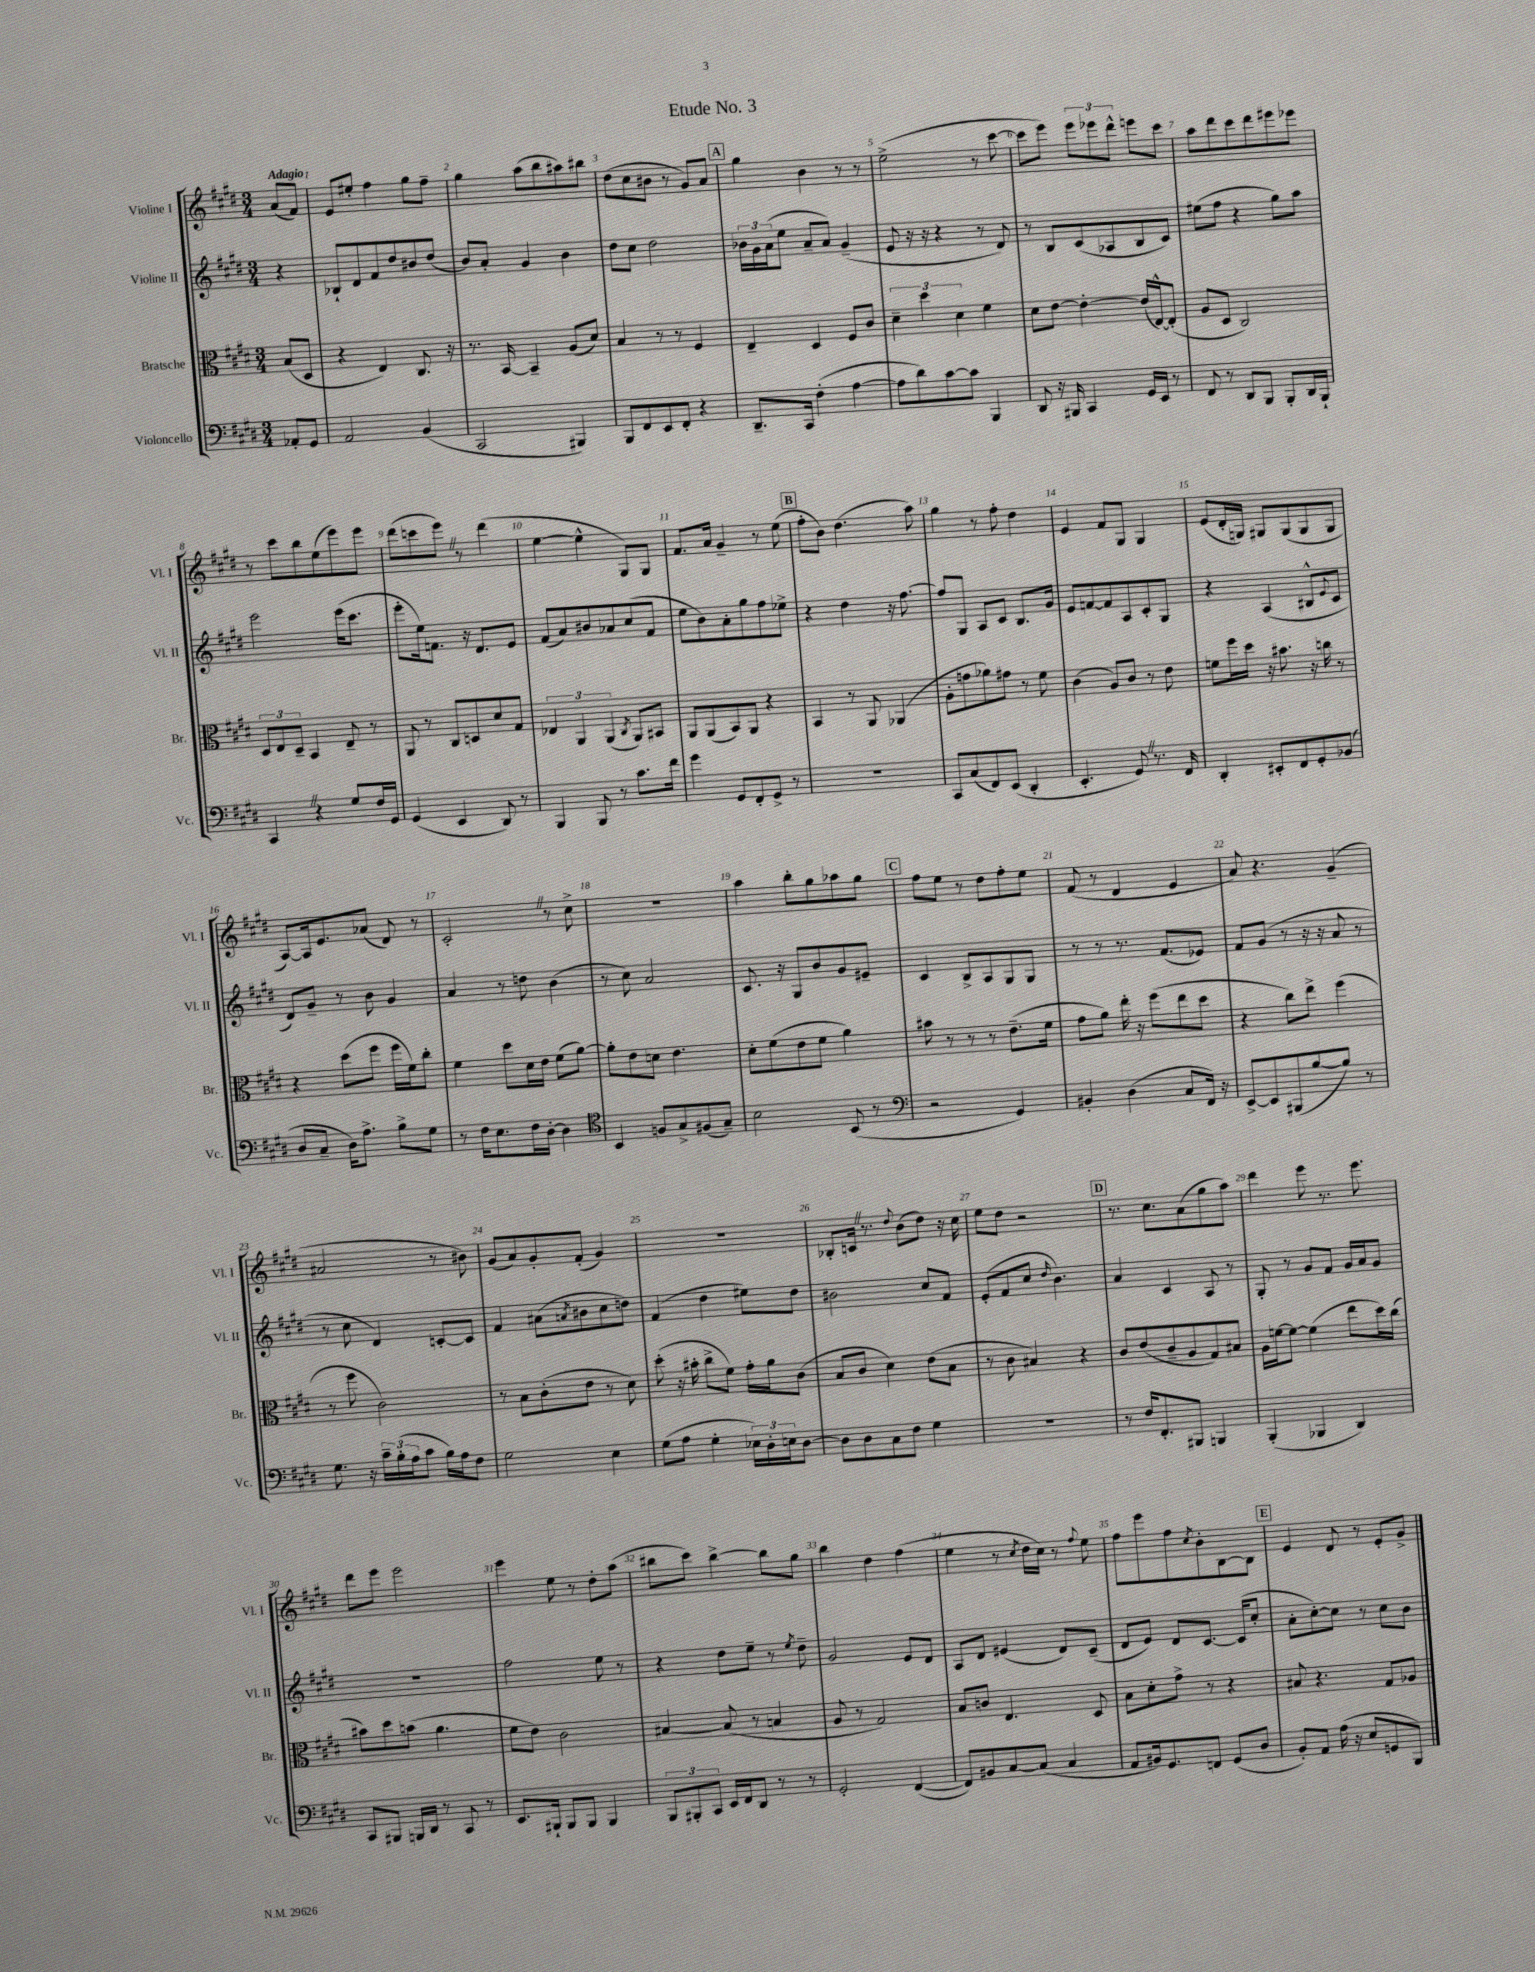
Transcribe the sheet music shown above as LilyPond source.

\header { title = "Etude No. 3" }
<<
\new StaffGroup <<
\new Staff = "s0" \with { instrumentName = "Violine I" shortInstrumentName = "Vl. I" } {
    \clef treble \key e \major \numericTimeSignature \time 3/4 \partial 4 \tempo "Adagio"
    a'8( fis'8) |
    e'8 eis''8-. fis''4 gis''8 fis''8-- |
    gis''4 a''8( b''8 ais''8) bis''8 |
    dis''8( cis''8 bis'8 r8 gis'8) a'8 |
    \mark \markup { \box "A" } gis''4 b'4 r8 r8 |
    e''2->( r8 cis'''8~ |
    cis'''8 e'''8) \tuplet 3/2 { e'''8 ees'''8 dis'''8-^ } e'''8 cis'''8 |
    a''8 dis'''8 cis'''8 dis'''8 eis'''8 ees'''8 |
    r8 cis'''8 b''8 e''8( e'''8) e'''8 |
    dis'''8( c'''8 e'''8) \once \override BreathingSign.text = \markup { \musicglyph "scripts.caesura.straight" } \breathe r8 dis'''4( |
    e''4~ e''4-^ gis8) gis8 |
    fis'8. a'16 gis'4-- r8 e''8( |
    \mark \markup { \box "B" } fis''8-. b'8) dis''4.( a''8) |
    gis''4 r8 fis''8-. dis''4 |
    e'4 fis'8 gis8 gis4 |
    e'8( dis'16-. g16) gis8 gis8( gis8 gis8 |
    a8~) a16 e'8. aes'8( dis'8) r8 |
    cis'2-. \once \override BreathingSign.text = \markup { \musicglyph "scripts.caesura.straight" } \breathe r8 cis''8-> |
    R2. |
    a''4 b''8-. gis''8 aes''8 gis''8 |
    \mark \markup { \box "C" } fis''8 e''8 r8 dis''8 fis''8-. e''8 |
    fis'8( r8 dis'4 e'4 |
    a'8) r4. gis'4--( |
    ais'2 r8 bis'8) |
    gis'8( a'8) gis'8-. fis'8-.( gis'4) |
    R2. |
    bes8-. c'16 \once \override BreathingSign.text = \markup { \musicglyph "scripts.caesura.straight" } \breathe r8. \appoggiatura { dis''8 } b'8( dis''8) r16 cis''16 |
    e''8 dis''8 r2 |
    \mark \markup { \box "D" } r8. cis''8. a'8( gis''8 a''8) |
    dis'''4 e'''8 r8. e'''8. |
    dis'''8 e'''8 e'''2 |
    e'''4 e''8 r8 dis''8-. a''8( |
    bis''8 cis'''8) bis''4~-> bis''8 gis''8 |
    b''4 dis''4 fis''4( |
    e''4 r8 \acciaccatura { cis''8 } dis''16 cis''16) r8 \appoggiatura { fis''8 } e''8 |
    fis''8 e'''8 fis''8 \acciaccatura { cis''8 } b'8-. b8~ b8 |
    \mark \markup { \box "E" } e'4 dis'8 r8 e'8-. gis'8-> \bar "|." |
}
\new Staff = "s1" \with { instrumentName = "Violine II" shortInstrumentName = "Vl. II" } {
    \clef treble \key e \major \numericTimeSignature \time 3/4 \partial 4
    r4 |
    bes8-! dis'8 fis'8 dis''8 bis'8 dis''8( |
    b'8) a'8-. gis'4 b'4 |
    dis''8 cis''8 dis''2 |
    \mark \markup { \box "A" } \tuplet 3/2 { bes'16 gis'16 a'16( } e''8 a'8-- a'8) gis'4--( |
    e'8 r16 r16 r4 r8 dis'8) |
    r8 b8 cis'8( aes8 b8 cis'8) |
    eis''8( fis''8 r4 gis''8) a''8 |
    e'''2 e'''16( cis'''8. |
    e'''8-. e''16) f'8. r16 dis'8. e'8 |
    fis'8( a'8) bis'8 aes'8 cis''8( fis'8 |
    e''8 b'8) a'8-. gis''8 fis''8 ees''8-> |
    \mark \markup { \box "B" } r4 dis''4 r16 fis''8.~ |
    fis''8 gis8 a8 cis'8 b8. gis'16 |
    e'8 f'8~ f'8 a8 cis'8-. gis8 |
    r4 a4( bis8-^ \appoggiatura { e'8 } cis'8 |
    dis'8) gis'8-- r8 b'8 gis'4 |
    a'4 r8 d''8 b'4( |
    r8 cis''8) a'2 |
    cis'8. r16 gis8 b'8 gis'8 eis'8-- |
    \mark \markup { \box "C" } cis'4 b8-> a8 gis8 gis8 |
    r8 r8 r8. fis'8.( ees'8) |
    fis'8 gis'8( r8 r16 r16 a'8 r8 |
    r8 cis''8 dis'4) c'8~-. c'8 |
    fis'4 ais'8( \acciaccatura { a'8 } bis'8 cis''8 d''8) |
    fis'4( dis''4 eis''8) dis''8 |
    bis'2 cis''8 fis'8 |
    e'8-.( fis'8 cis''8 \grace { dis''16 } b'4.) |
    \mark \markup { \box "D" } a'4 cis'4 a8 r8 |
    gis8-. r8 gis'8 fis'8 gis'16 a'16 gis'8 |
    R2. |
    fis''2 e''8 r8 |
    r4 dis''8 e''8-- r8 \acciaccatura { e''8 } dis''8-- |
    gis'2 e'8 dis'8 |
    a8 dis'8 eis'4( dis'8) cis'8--( |
    dis'8 e'8) dis'8 cis'8.~ cis'16( cis''8-. |
    \mark \markup { \box "E" } a'8-. cis''8~-.) cis''8 r8 cis''8 b'8 \bar "|." |
}
\new Staff = "s2" \with { instrumentName = "Bratsche" shortInstrumentName = "Br." } {
    \clef alto \key e \major \numericTimeSignature \time 3/4 \partial 4
    b8( dis8 |
    r4 e4) cis8. r16 |
    r8. b,16~ b,4-- a8( dis'8) |
    b4 r8 r8 fis4 |
    \mark \markup { \box "A" } e4-- dis4 fis8 cis'8 |
    \tuplet 3/2 { dis'4-- dis''4 dis'4 } fis'4 |
    dis'8 e'8~ e'4~-. e'16( e16~-^) e8-.( |
    a8 dis8 cis2) |
    \tuplet 3/2 { dis8 e8 dis8-- } b,4 e8-- r8 |
    a,8 r8 cis8 d8 dis'8 gis8 |
    \tuplet 3/2 { ees4 a,4 a,4( } \acciaccatura { cis8 } a,8) bis,8 |
    a,8 a,8( b,8) a,8 r4 |
    \mark \markup { \box "B" } b,4 r8 a,8 aes,4( |
    a8-. g'8 aes'8) gis'8 r8 fis'8 |
    cis'4( a8) cis'8 r8 e'8 |
    f'8 fis''16 dis''16 r16 bis'8. r16 c''16 r8 |
    r4 dis''8( fis''8 fis''16 fis'16) cis''8-. |
    fis'4 dis''8 dis'16 e'16 fis'8( a'8~) |
    a'8-. e'8 d'8 e'4. |
    dis'8-. fis'8( e'8 fis'8 a'4) |
    \mark \markup { \box "C" } bis'8 r8 r8 r8 e'8.--( fis'16 |
    gis'8 a'8) e''16-. r16 fis''8( e''8 dis''8 |
    r4 cis''8) e''8-> fis''4( |
    r8 fis''8 cis'2) |
    r8 b8 cis'8-.( e'8 r8 dis'8) |
    dis''8-.( r16 bis'16-. cis''8-> fis'8) gis'16-. a'16 cis'8( |
    b8 cis'8 dis'4) e'8( b8 |
    r8 cis'8 bis4) r4 |
    \mark \markup { \box "D" } cis'8 e'8( cis'8-- a8 gis8) bis8 |
    a16 f'16~ f'8~ f'4( e''8 dis''16) cis''16( |
    bis'8) dis''8 b'8( a'4. |
    fis'8 e'8) cis'2 |
    bis4~ bis8( r8 b4 |
    a8 r8 gis2) |
    b8 c'8 e4. dis8 |
    b8 dis'8-. gis'8-> r8 r4 |
    \mark \markup { \box "E" } bis8 r4. gis8 aes8 \bar "|." |
}
\new Staff = "s3" \with { instrumentName = "Violoncello" shortInstrumentName = "Vc." } {
    \clef bass \key e \major \numericTimeSignature \time 3/4 \partial 4
    aes,8-. gis,8 |
    a,2 b,4( |
    cis,2 bis,,4) |
    b,,8 fis,8 e,8 fis,8-. r4 |
    \mark \markup { \box "A" } dis,8.-- cis,16 fis4-.( a4~ |
    a8 dis'8) cis'8~ cis'8 b,,4 |
    dis,8 r16 bis,,16 cis,4 gis,16 e,16 r8 |
    fis,8 r8 dis,8 b,,8 b,,8-. dis,16 b,,16-! |
    cis,4 \once \override BreathingSign.text = \markup { \musicglyph "scripts.caesura.straight" } \breathe r4 gis8 fis16 gis,16 |
    gis,4( e,4 dis,8) r8 |
    b,,4 b,,8 r8 cis'8. fis'16 |
    gis'4 gis,8 fis,8-. gis,8-> r8 |
    \mark \markup { \box "B" } R2. |
    cis,8 cis8( fis,8) e,8( dis,4-. |
    e,4.-. gis,8) \once \override BreathingSign.text = \markup { \musicglyph "scripts.caesura.straight" } \breathe r8. fis,16 |
    dis,4-. eis,8-. fis,8 gis,8-. bes,8( |
    dis8 cis8-- dis16) a8.-> b8-> gis8 |
    r8 fis16 e8. fis16 dis16~-. dis4 |
    \clef tenor b,4 f8 gis8-> fis8( gis8--) |
    b2 b,8( r8 |
    \mark \markup { \box "C" } \clef bass r2 gis,4) |
    bis,4-. dis4( cis8 fis,16) r16 |
    e,8~-> e,8 bis,,8( b8~ b8) r8 |
    gis8. r16 \tuplet 3/2 { cis'16-- b16-.( a16 } cis'8 b16) a16 fis8 |
    gis2 e4 |
    gis8( a8 gis4-. \tuplet 3/2 { ees16) dis16-. e16 } dis8~ |
    dis8 dis8 cis8 fis8 gis4 |
    R2. |
    \mark \markup { \box "D" } r8 fis16 fis,8.-. bis,,8 b,,4 |
    b,,4-.( bes,,4 dis,4) |
    cis,8 bis,,8 b,,16 dis,16 r8 cis,8 r8 |
    e,8. bis,,16-! bis,,8 bis,,8 bis,,4 |
    \tuplet 3/2 { b,,8 bis,,8-. cis,8 } e,16 fis,16 dis,8 r8 r8 |
    gis,2-. fis,4~( |
    fis,8) bis,8 cis8~ cis8( cis4 |
    a,8 bis,16) gis,8. f,8 gis,8( dis8 |
    \mark \markup { \box "E" } b,8-.) a,8 a16( r16 e8 g,8 b,,8) \bar "|." |
}
>>
>>
\layout { \context { \Score \override BarNumber.break-visibility = ##(#f #t #t) barNumberVisibility = #all-bar-numbers-visible } }
